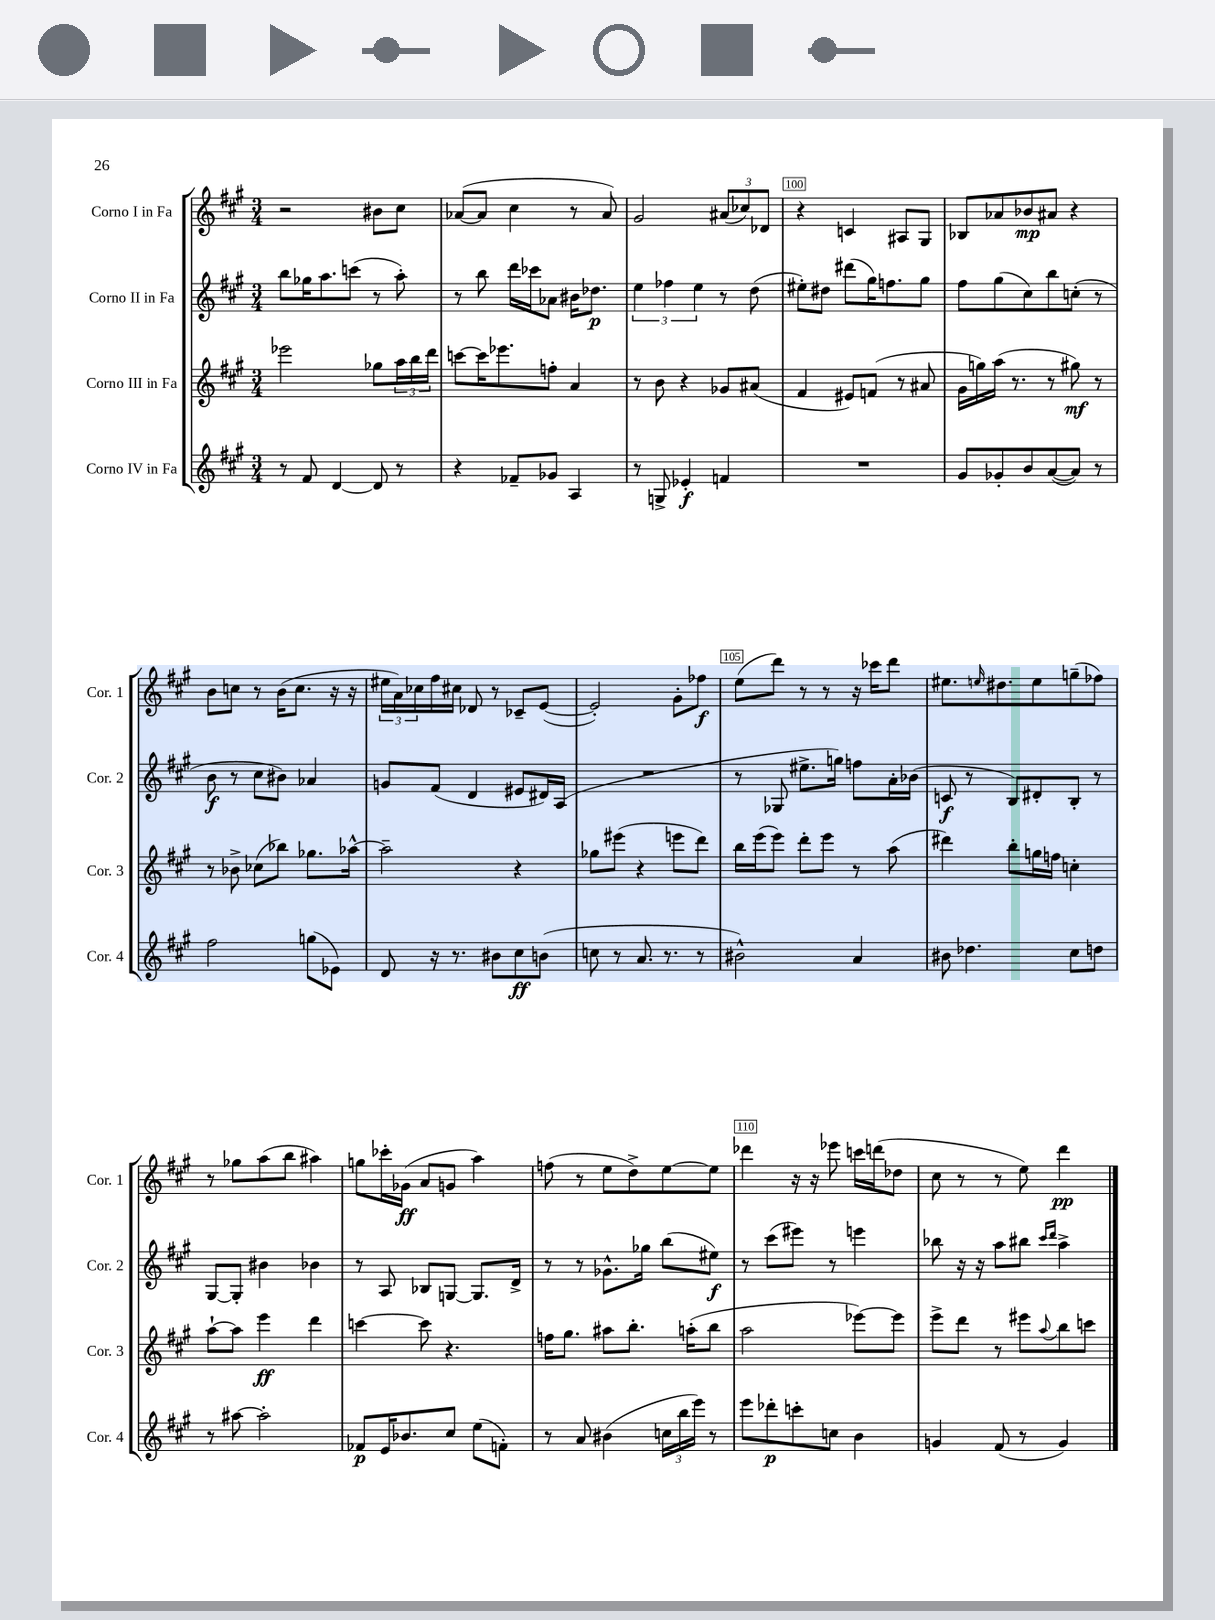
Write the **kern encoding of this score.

**kern	**kern	**kern	**kern
*staff4	*staff3	*staff2	*staff1
*clefG2	*clefG2	*clefG2	*clefG2
*k[f#c#g#]	*k[f#c#g#]	*k[f#c#g#]	*k[f#c#g#]
*M3/4	*M3/4	*M3/4	*M3/4
8r	2eee-	8bb	2r
8f#	.	16gg-	.
.	.	8.aa	.
[4d	.	.	.
.	.	(8ccc	.
8d]	8gg-	8r	8b#
8r	24aa	8aa')	8cc#
.	24bb	.	.
.	24ddd	.	.
=	=	=	=
4r	[8ccc	8r	([8a-
.	16ccc]	8bb	8a-]
.	8.eee-	.	.
8f-~	.	16ddd	4cc#
.	.	16ccc-	.
8g-	8ff'	8a-	.
4A	4a	16b#	8r
.	.	8.dd-	.
.	.	.	8a-)
=	=	=	=
8r	8r	6ee	2g#
8G^	8b	.	.
.	.	6ff-	.
4e-'	4r	.	.
.	.	6ee	.
4f	8g-	8r	(12a#
.	.	.	12cc-)
.	(8a#	(8dd	.
.	.	.	12d-
=	=	=	=
2.r	4f#	8ee#')	4r
.	.	8dd#	.
.	8e#)	(8ddd#	4c
.	(8f	16gg#)	.
.	.	8.ff	.
.	8r	.	8A#
.	8a#	8gg#	8G#
=	=	=	=
8g#	16g#	8ff#	8B-
.	16gg)	.	.
8g-'	(16aa	(8gg#	8a-
.	8.r	.	.
8b	.	8cc#)	8b-
([8a	8r	8bb	8a#
8a])	8gg#)	(8cc'	4r
8r	8r	8r	.
=	=	=	=
2ff#	8r	8b	8b
.	8b-^	8r	8cc
.	(8cc-	8cc#	8r
.	8bb-)	8b#)	(16b
.	.	.	8.cc
(8gg	8.gg-	4a-	.
8e-)	.	.	16r
.	[16aa-^^	.	16r
=	=	=	=
8d	2aa-~]	8g	24ee#
.	.	.	24a)
.	.	.	24cc-
16r	.	(8f#	16ff#
8.r	.	.	16cc#
.	.	4d	8d-
8b#	.	.	8r
8cc#	4r	8e#	8c-~
(8b	.	16d#)	([8e
.	.	(16A	.
=	=	=	=
8cc	8gg-	2.r	2e'])
8r	(8eee#	.	.
8.a	4r	.	.
8.r	.	.	.
.	8eee	.	8g#'
8r	8ddd)	.	8ff-
=	=	=	=
2b#^^)	16bb	8r	(8ee
.	(16eee	.	.
.	8eee)	8G-	8ddd)
.	8ddd'	8.ee#^	8r
.	8eee	.	8r
.	.	16gg)	.
4a	8r	8ff	16r
.	.	.	16ccc-
.	(8aa	16a'	8ddd
.	.	(16b-	.
=	=	=	=
8b#	4ddd#)	8c	8.ee#
4.dd-	.	8r	.
.	.	.	16qqee
.	.	.	8.dd#
.	8bb'	8B)	.
.	16gg	8d#'	8ee
.	16ff	.	.
8cc#	4cc'	8B'	(8gg~
8dd	.	8r	8ff-)
=	=	=	=
8r	[8aa`	[8G#	8r
[8aa#	8aa]	8G#']	8gg-
2aa#']	4eee	4b#	(8aa
.	.	.	8bb
.	4ddd	4b-	4aa#)
=	=	=	=
8f-	[4ccc	8r	8gg
16e	.	8A	16ccc-'
8.b-	.	.	(16g-
.	8ccc]	8B-	8a
8cc#	4.r	[8G	8g
(8ee	.	8.G]	4aa)
8f')	.	.	.
.	.	16d^	.
=	=	=	=
8r	16ff	8r	(8ff
.	8.gg#	.	.
8a	.	8r	8r
(4b#	8aa#	8.g-^^	8ee
.	8.bb'	.	8dd^)
.	.	16gg-	.
24cc	.	(8bb	[8ee
24bb	.	.	.
.	(16aa'	.	.
24eee)	.	.	.
8r	8bb	8ee#)	8ee]
=	=	=	=
8eee	2aa	8r	4ddd-
8ddd-'	.	(8ccc#	.
8ccc'	.	8eee#)	16r
.	.	.	16r
8cc	.	8r	8eee-
4b	[8eee-)	4eee	16ccc
.	.	.	(16ddd
.	8eee-]	.	8dd-
=	=	=	=
4g	8eee^	8bb-	8cc#
.	8ddd	16r	8r
.	.	16r	.
(8f#	8r	8aa	8r
8r	8eee#	8bb#	8ee)
.	.	16qqccc#	.
.	8qqaa	16qqddd	.
4g)	8bb	4aa^	4ddd
.	8ccc	.	.
==	==	==	==
*-	*-	*-	*-
